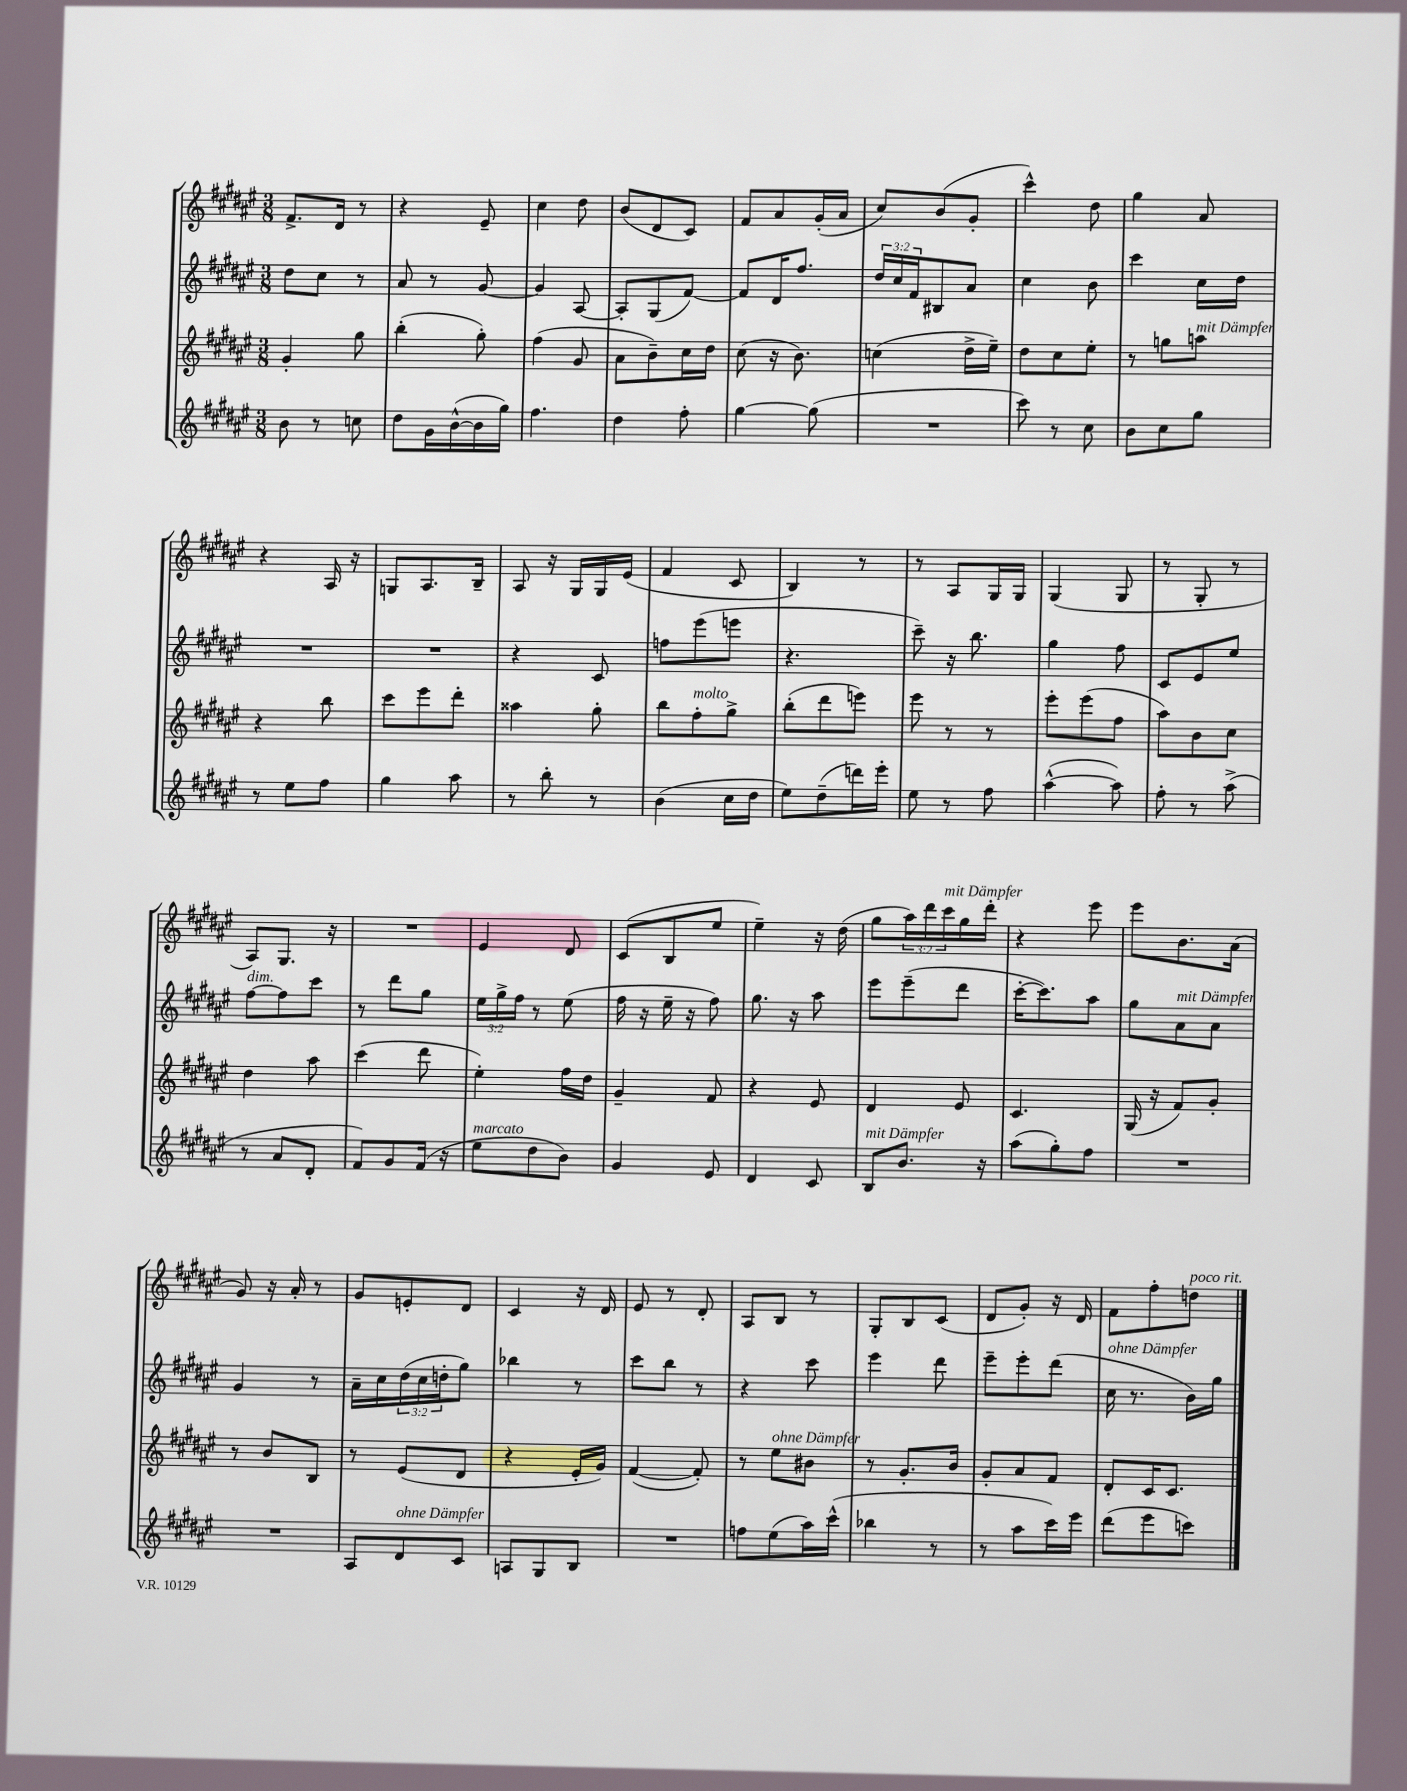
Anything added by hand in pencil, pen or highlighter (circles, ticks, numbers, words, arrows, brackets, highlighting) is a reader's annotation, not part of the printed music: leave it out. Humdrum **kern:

**kern	**kern	**kern	**kern
*staff4	*staff3	*staff2	*staff1
*clefG2	*clefG2	*clefG2	*clefG2
*k[f#c#g#d#a#e#]	*k[f#c#g#d#a#e#]	*k[f#c#g#d#a#e#]	*k[f#c#g#d#a#e#]
*M3/8	*M3/8	*M3/8	*M3/8
8b	4g#'	8dd#	8.f#^
8r	.	8cc#	.
.	.	.	16d#
8cc	8gg#	8r	8r
=	=	=	=
8dd#	(4bb'	8a#	4r
16g#	.	8r	.
([16b^^	.	.	.
16b]	8gg#')	[8g#	8e#~
16gg#)	.	.	.
=	=	=	=
4.ff#	(4ff#	4g#]	4cc#
.	8g#	[8A#	8dd#
=	=	=	=
4dd#	8a#	8A#']	(8b
.	8b~)	(8G#	8d#
8ff#'	16cc#	[8f#)	8c#)
.	16dd#	.	.
=	=	=	=
[4gg#	(8cc#	8f#]	8f#
.	16r	16d#	8a#
.	8.b)	8.ff#	.
(8gg#]	.	.	(16g#'
.	.	.	16a#
=	=	=	=
4.r	(4cc	24dd#	8cc#)
.	.	24cc#	.
.	.	24f#	.
.	.	8B#	(8b
.	16dd#^	8a#	8g#'
.	16ee#~)	.	.
=	=	=	=
8ccc#)	8dd#	4cc#	4ccc#^^)
8r	8cc#	.	.
8cc#	8ee#'	8b	8dd#
=	=	=	=
8b	8r	4ccc#	4gg#
8cc#	8gg	.	.
8gg#	8aa	16cc#	8a#
.	.	16dd#	.
=	=	=	=
8r	4r	4.r	4r
8ee#	.	.	.
8ff#	8bb	.	16A#
.	.	.	16r
=	=	=	=
4gg#	8ccc#	4.r	8G
.	8eee#	.	8.A#
8aa#	8ddd#'	.	.
.	.	.	16B~
=	=	=	=
8r	4aa##	4r	8A#
8bb'	.	.	16r
.	.	.	16G#
8r	8gg#'	8c#	16G#
.	.	.	(16e#
=	=	=	=
(4b	8bb	8ff	4f#
.	8ff#'	(8eee#	.
16cc#	8gg#^	8eee	8c#
16dd#	.	.	.
=	=	=	=
8ee#)	(8bb'	4.r	4B)
(8dd#~	8ddd#	.	.
16ddd)	8eee)	.	8r
16eee#'	.	.	.
=	=	=	=
8ee#	8eee#	8ccc#~)	8r
8r	8r	16r	8A#
.	.	8.bb	.
8ff#	8r	.	16G#
.	.	.	16G#
=	=	=	=
([4aa#^^	8eee#'	4gg#	(4G#
.	(8eee#	.	.
8aa#])	8ff#	8ff#	8G#
=	=	=	=
8ff#'	8aa#)	8c#	8r
8r	8b	8e#	8G#'
(8aa#^	8cc#	8ee#	8r
=	=	=	=
8r	4dd#	[8ff#	8A#)
8a#	.	8ff#]	8.G#
8d#'	8aa#	8ccc#	.
.	.	.	16r
=	=	=	=
8f#)	(4ccc#	8r	4.r
8g#	.	8ddd#	.
(16f#	8ddd#	8gg#	.
16r	.	.	.
=	=	=	=
8ee#	4ee#')	24ee#	4e#
.	.	24gg#^	.
.	.	24ff#	.
8dd#	.	8r	.
8b)	16ff#	(8ee#	8d#
.	16dd#	.	.
=	=	=	=
4g#	4g#~	16ff#	(8c#
.	.	16r	.
.	.	16ee#~	8B
.	.	16r	.
8e#	8f#	8ff#)	8ee#
=	=	=	=
4d#	4r	8.gg#	4ee#~)
.	.	16r	.
8c#	8e#	8aa#	16r
.	.	.	(16dd#
=	=	=	=
8B	4d#	8eee#	8gg#
8.b	.	(8eee#~	24aa#)
.	.	.	24ddd#
.	.	.	24ccc#
.	8e#	8ddd#	16gg#
16r	.	.	16ddd#'
=	=	=	=
(8aa#	4.c#	[16ccc#'	4r
.	.	8.ccc#])	.
8gg#')	.	.	.
8ff#	.	8aa#	8eee#
=	=	=	=
4.r	(16G#	8gg#	8eee#
.	16r	.	.
.	8f#)	8a#	8.b
.	8g#'	8a#	.
.	.	.	(16a#
=	=	=	=
4.r	8r	4g#	8g#)
.	8b	.	16r
.	.	.	16a#'
.	8B	8r	8r
=	=	=	=
8A#	8r	16a#~	8g#
.	.	16cc#	.
8d#	(8e#	(24dd#	8e'
.	.	24cc#	.
.	.	24dd'	.
8c#	8d#	8gg#)	8d#
=	=	=	=
8A	4r	4bb-	4c#
8G#	.	.	.
8B	16e#'	8r	16r
.	16g#)	.	16d#
=	=	=	=
4.r	([4f#	8ccc#	8e#
.	.	8bb	8r
.	8f#'])	8r	8d#'
=	=	=	=
8ff	8r	4r	8A#
(8ee#	8ee#	.	8B
16aa#)	8b#	8ccc#	8r
(16ccc#^^	.	.	.
=	=	=	=
4bb-	8r	4eee#	8G#'
.	8.g#'	.	8B
8r	.	8ddd#	(8c#
.	16b	.	.
=	=	=	=
8r	8g#'	8eee#~	8d#
8aa#	8a#	8eee#'	8g#')
16ccc#)	8f#	(8ddd#	16r
16eee#	.	.	16d#
=	=	=	=
(8ddd#	8d#'	16cc#	8f#
.	.	8.r	.
8eee#	16c#	.	8ff#'
.	8.c#	.	.
8ccc)	.	16b)	8dd
.	.	16gg#	.
==	==	==	==
*-	*-	*-	*-
